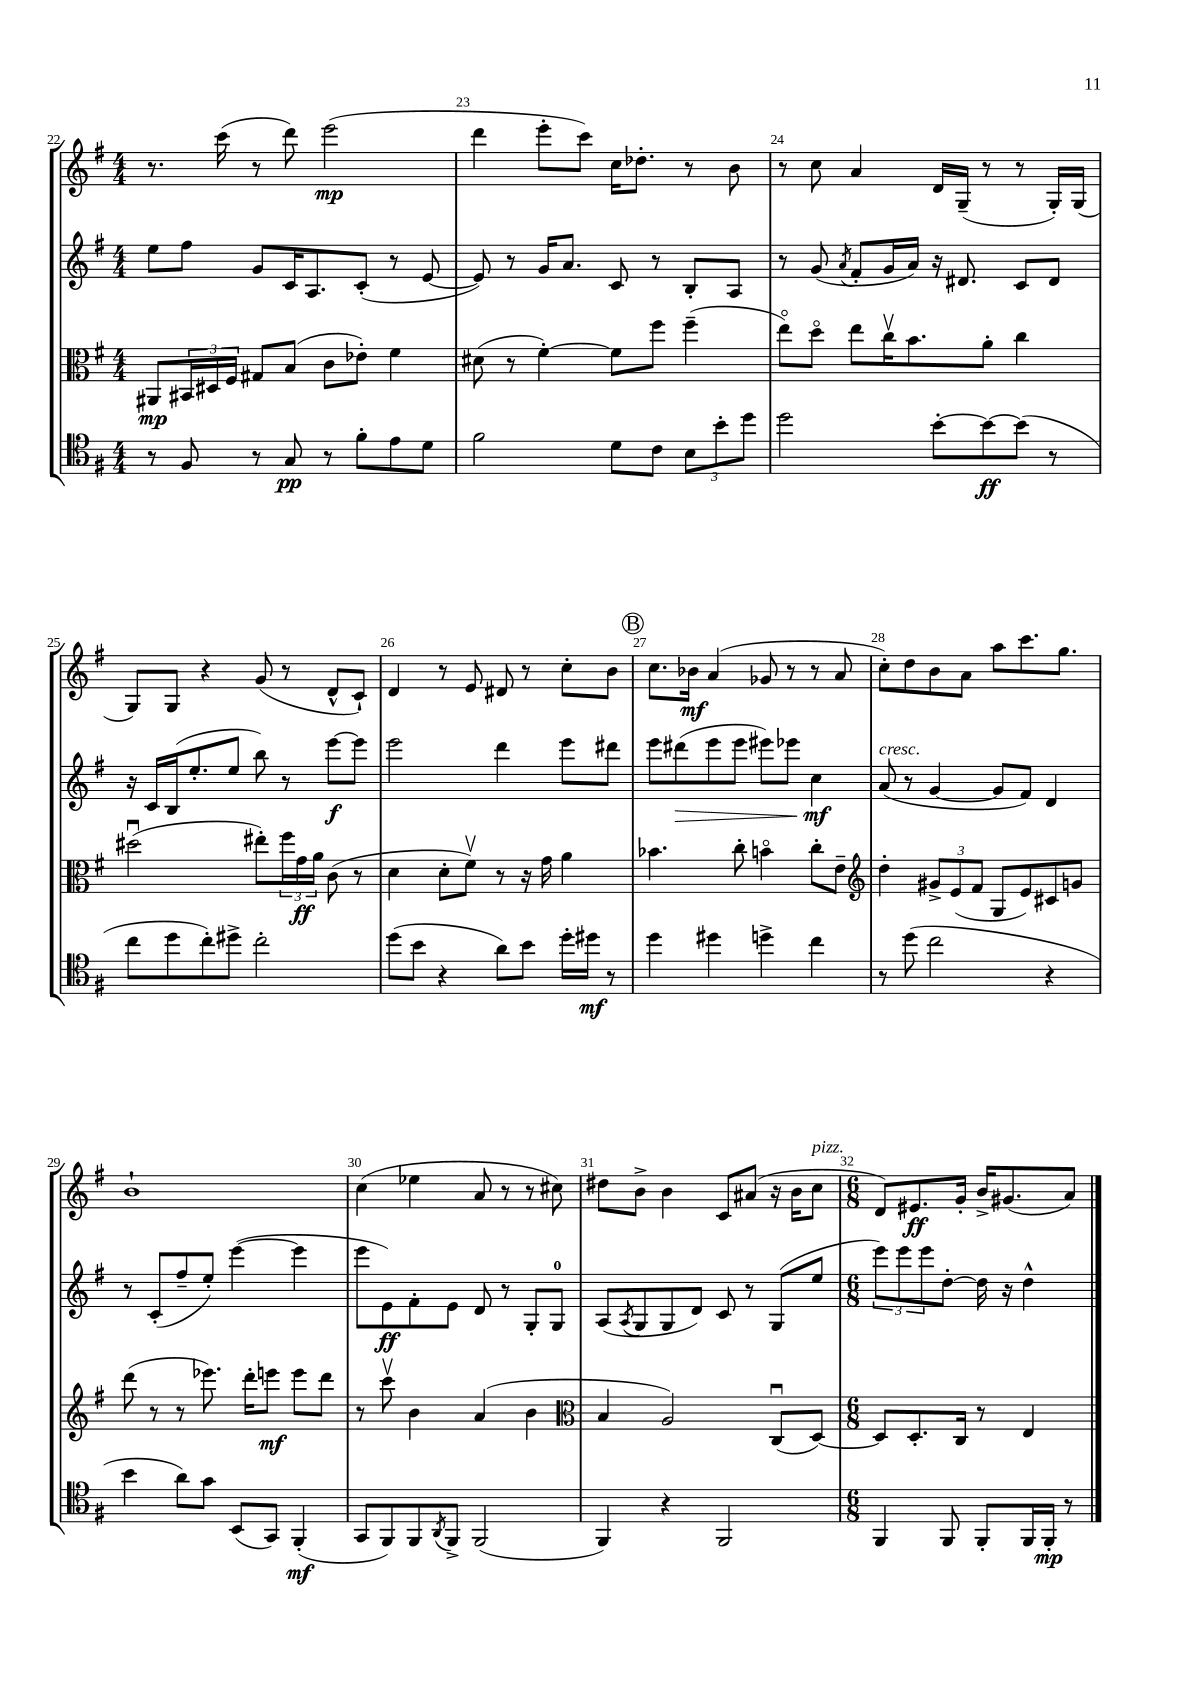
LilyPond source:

<<
\new StaffGroup <<
\new Staff = "s0" {
    \clef treble \key g \major \numericTimeSignature \time 4/4
    r8. c'''16( r8 d'''8) e'''2\mp( |
    d'''4 e'''8-. c'''8) c''16 des''8.-. r8 b'8 |
    r8 c''8 a'4 d'16 g16--( r8 r8 g16-.) g16( |
    g8) g8 r4 g'8( r8 d'8-^ c'8-!) |
    d'4 r8 e'8 dis'8 r8 c''8-. b'8 |
    \mark \markup { \circle "B" } c''8. bes'16\mf a'4( ges'8 r8 r8 a'8 |
    c''8-.) d''8 b'8 a'8 a''8 c'''8. g''8. |
    b'1-! |
    c''4( ees''4 a'8 r8 r8 cis''8) |
    dis''8 b'8-> b'4 c'8 ais'8( r16 b'16 c''8^\markup { \italic "pizz." } |
    \numericTimeSignature \time 6/8 d'8) eis'8.\ff g'16-. b'16-> gis'8.( a'8) \bar "|." |
}
\new Staff = "s1" {
    \clef treble \key g \major \numericTimeSignature \time 4/4
    e''8 fis''8 g'8 c'16 a8. c'8-.( r8 e'8~ |
    e'8) r8 g'16 a'8. c'8 r8 b8-. a8 |
    r8 g'8( \acciaccatura { a'8 } fis'8-. g'16 a'16) r16 dis'8. c'8 dis'8 |
    r16 c'16 b16( e''8.-. e''8 b''8) r8 e'''8~\f e'''8 |
    e'''2 d'''4 e'''8 dis'''8 |
    \mark \markup { \circle "B" } e'''8 dis'''8\>( e'''8 e'''8 eis'''8) ees'''8 c''4\mf\! |
    a'8^\markup { \italic "cresc." }( r8 g'4~ g'8 fis'8) d'4 |
    r8 c'8-.( fis''8-- e''8-.) e'''4~( e'''4 |
    e'''8 e'8\ff) fis'8-. e'8 d'8 r8 g8-. g8-0 |
    a8( \acciaccatura { a8 } g8 g8 d'8) c'8 r8 g8( e''8 |
    \numericTimeSignature \time 6/8 \tuplet 3/2 { e'''8) e'''8 e'''8 } d''8~-. d''16 r16 d''4-^ \bar "|." |
}
\new Staff = "s2" {
    \clef alto \key g \major \numericTimeSignature \time 4/4
    ais,8\mp \tuplet 3/2 { bis,16 dis16 fis16 } gis8 b8( c'8 ees'8-.) fis'4 |
    dis'8( r8 fis'4~-.) fis'8 fis''8 fis''4--( |
    e''8\flageolet) d''8\flageolet e''8 c''16\upbow b'8. a'8-. c''4 |
    dis''2\downbow( eis''8-.) \tuplet 3/2 { fis''16 g'16\ff a'16 } c'8( r8 |
    d'4 d'8-. fis'8\upbow) r8 r16 g'16 a'4 |
    \mark \markup { \circle "B" } bes'4. c''8-. b'4\flageolet c''8-. e'8-- |
    \clef treble d''4-. \tuplet 3/2 { gis'8-> e'8( fis'8 } g8 e'8) cis'8 g'8 |
    d'''8( r8 r8 ees'''8.) d'''16-. e'''8\mf e'''8 d'''8 |
    r8 c'''8\upbow b'4 a'4( b'4 |
    \clef alto b4 a2) c8\downbow( d8~) |
    \numericTimeSignature \time 6/8 d8 d8.-. c16 r8 e4 \bar "|." |
}
\new Staff = "s3" {
    \clef tenor \key g \major \numericTimeSignature \time 4/4
    r8 fis8 r8 g8\pp r8 fis'8-. e'8 d'8 |
    fis'2 d'8 c'8 \tuplet 3/2 { b8 b'8-. d''8 } |
    d''2 b'8~-. b'8~\ff b'8( r8 |
    c''8 d''8 c''8-.) dis''8-> c''2-. |
    d''8( b'8 r4 a'8) b'8 d''16-. dis''16\mf r8 |
    \mark \markup { \circle "B" } d''4 dis''4 d''4-> c''4 |
    r8 d''8( c''2 r4 |
    b'4 a'8) g'8 b,8( g,8) fis,4-.\mf( |
    g,8 fis,8) fis,8 \acciaccatura { a,8 } fis,8-> fis,2( |
    fis,4) r4 fis,2 |
    \numericTimeSignature \time 6/8 fis,4 fis,8 fis,8-. fis,16 fis,16-.\mp r8 \bar "|." |
}
>>
>>
\layout { \context { \Score currentBarNumber = #22 \override BarNumber.break-visibility = ##(#f #t #t) barNumberVisibility = #all-bar-numbers-visible } }
